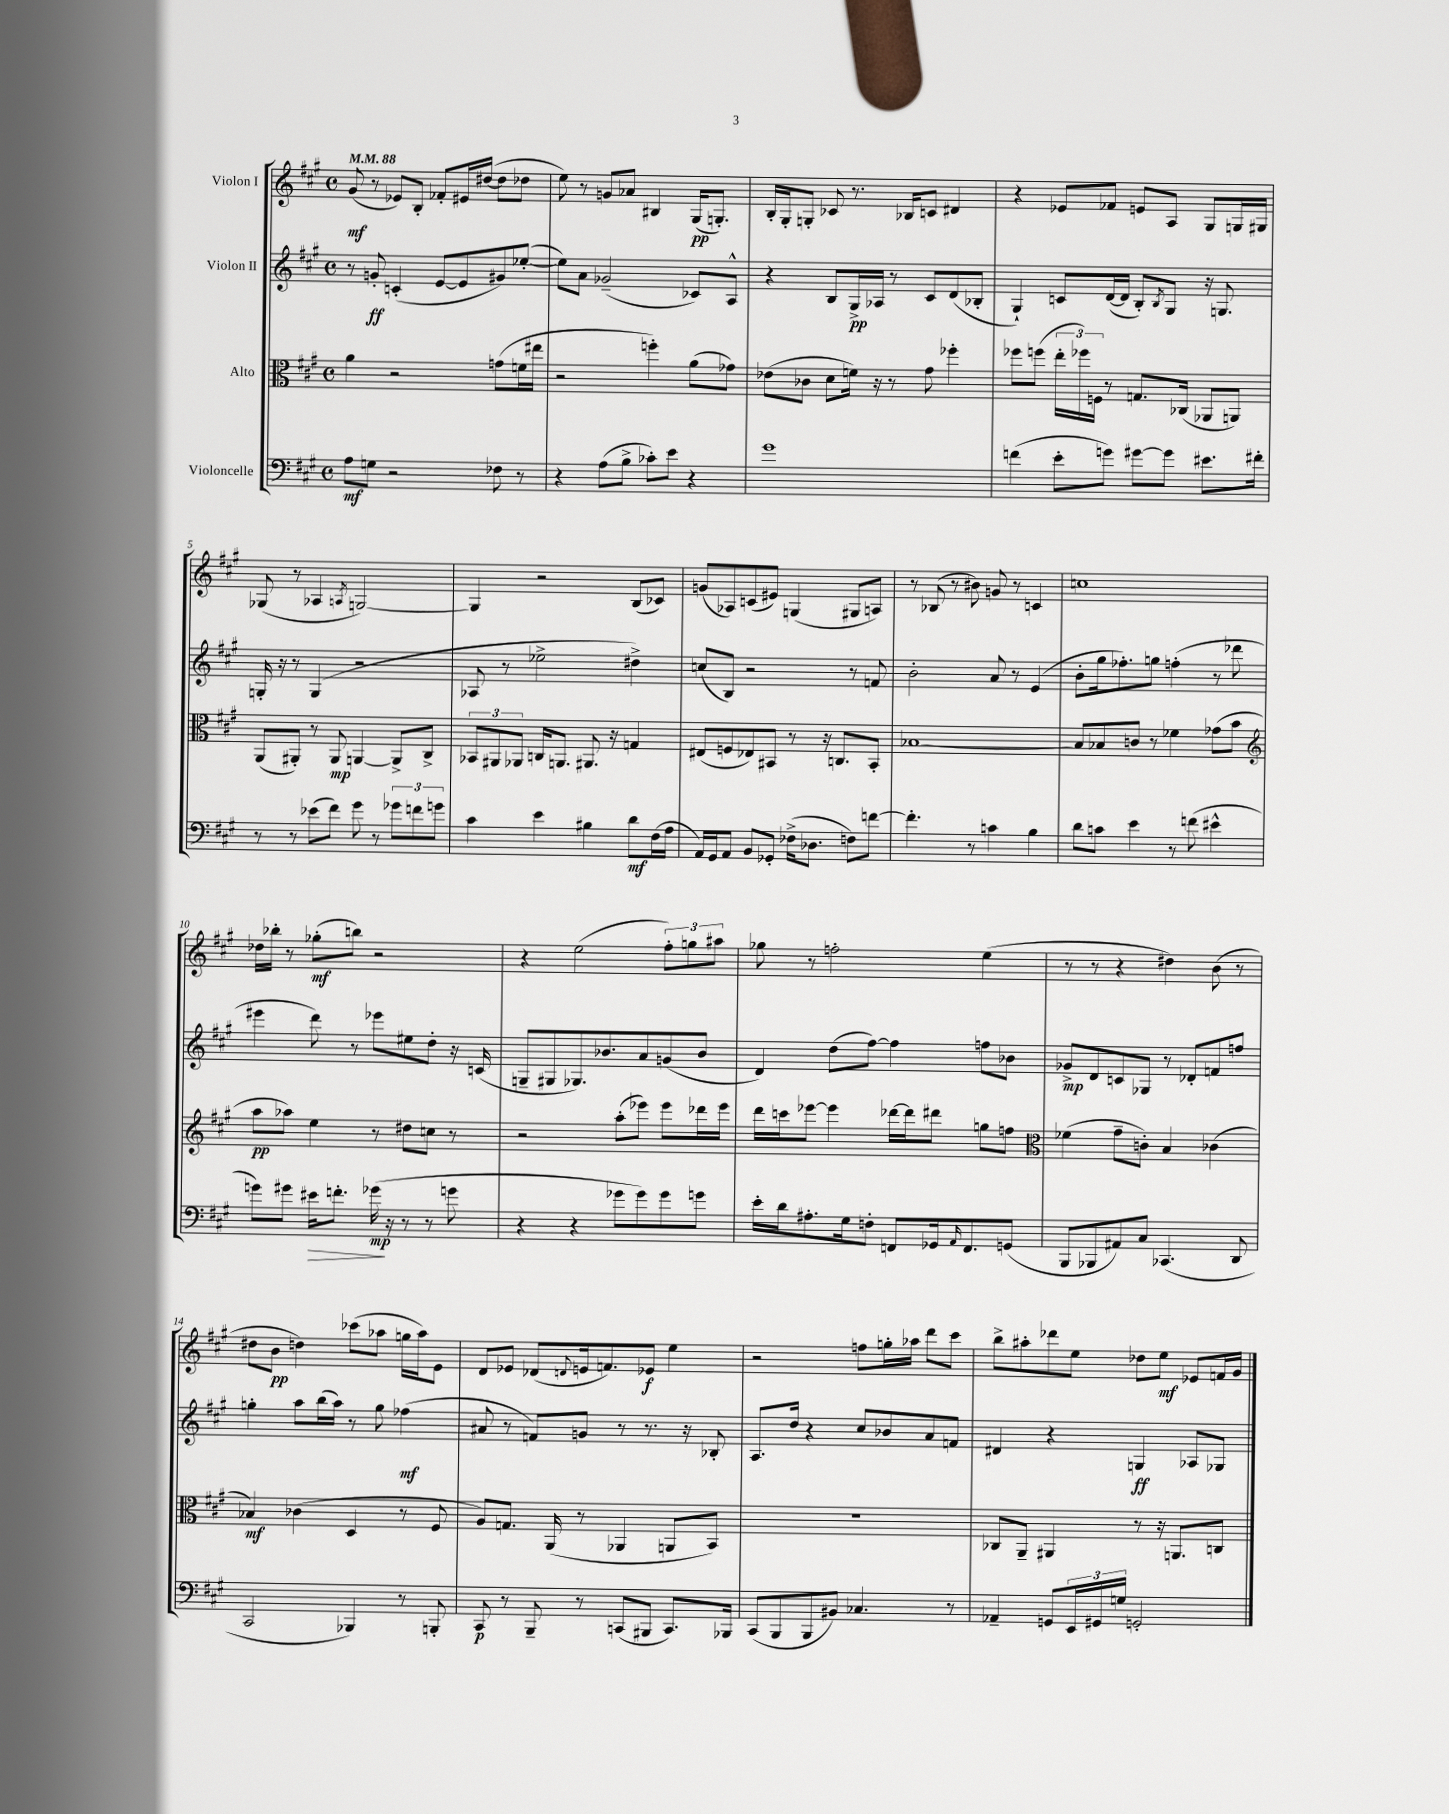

**kern	**kern	**kern	**kern
*staff4	*staff3	*staff2	*staff1
*clefF4	*clefC3	*clefG2	*clefG2
*k[f#c#g#]	*k[f#c#g#]	*k[f#c#g#]	*k[f#c#g#]
*M4/4	*M4/4	*M4/4	*M4/4
*met(c)	*met(c)	*met(c)	*met(c)
*MM88	*MM88	*MM88	*MM88
8A\L	4a\	8r	(8g#/
8G\J	.	8g'/	8r
2r	2r	(4c'/	8e-/L)
.	.	.	8B'/J
.	.	[8e/L	8f-'/L
.	.	8e/]	16e#/L
.	.	.	([16dd#/JJ
8F-\	(8g\L	8g#/)	8dd#\]L
8r	16f\L	([8ee-'/J	8dd-\J
.	16ee#\JJ	.	.
=	=	=	=
4r	2r	8ee-\]L)	8ee\)
.	.	8a\J	8r
(8A\L	.	(2g-~/	8g/L
8B^\J	.	.	8a-/J
8c-'\L)	4ff'\)	.	4B#/
8e\J	.	.	.
4r	(8a\L	8c-/L)	(16G#/LK
.	.	.	8.G'/J)
.	8g-\J)	8A^^/J	.
=	=	=	=
1g#	(8e-\L	4r	16B'/LL
.	.	.	16G#'/J
.	8c-\J	.	8G'/J
.	8d\L	8B/L	8c-/
.	16f\Jk)	16G#^/L	8.r
.	16r	16A-/JJ	.
.	8r	8r	.
.	.	.	16B-/LK
.	8g#\	8c#/L	8c/J
.	4ff-'\	(8d/	4d#/
.	.	8B-'/J	.
=	=	=	=
(4f\	8ff-\L	4G#`/)	4r
.	(8ff\J	.	.
8e'\L	24ee'\LL	8c/L	8e-/L
.	24ff-\)	.	.
.	24F\JJ	.	.
8g\J)	8r	([16d/L	8f-/J
.	.	16d/]JJ	.
[8g#\L	8.G/L	8B'/L)	8e/L
.	.	8qB/	.
8g#\]J	.	8G#/J	8A/J
.	(16C-/Jk	.	.
8.e#\L	8AA-/L	16r	8G#/L
.	.	8.G/	.
.	8AA/J)	.	16G/L
16f#'\Jk	.	.	16G#/JJ
=	=	=	=
8r	(8AA/L	16G'/	(8G-/
.	.	16r	.
8r	8AA#'/J)	8r	8r
(8e-\L	8r	(4G/	4A-/
8f#\J)	8AA#/	.	.
.	.	.	8qA/
8g#\	[4AA/	2r	[2G/)
8r	.	.	.
12g-\L	8AA^/]L	.	.
12f\	.	.	.
.	8C#^/J	.	.
12g\J	.	.	.
=	=	=	=
4c#\	12BB-/L	8A-/	4G/]
.	12AA#/	.	.
.	.	8r	.
.	12AA-/J	.	.
4e\	16C/LK	2ee-^\	2r
.	8.AA/J	.	.
4B#\	8.AA#/	.	.
.	16r	.	.
8d\L	4G/	4dd#^\)	(8B/L
(16F#\L	.	.	8c-/J)
16A\JJ	.	.	.
=	=	=	=
16AA/LL)	(8E#/L	(8cc/L	(8g/L
16GG#/J	.	.	.
8AA/J	8F/	8B/J)	8A-/)
8BB/L	8E-/)	2r	(8c/
8GG-'/J	8BB#/J	.	8e#/J)
(16F-^\LK	8r	.	(4G/
8.D-\J	.	.	.
.	16r	.	.
.	8.C/L	.	.
8F\L)	.	8r	8G#/L
[8f\J	8BB#'/J	8f/	8A/J)
=	=	=	=
4.f'\]	[1B-	2b'\	8r
.	.	.	(8B-/
.	.	.	8r
8r	.	.	8b#\)
4c\	.	8a/	8g/
.	.	8r	8r
4B\	.	(4e/	4c/
=	=	=	=
8d\L	8B-/]L	8b'\L	1cc
8c\J	8B-/	16gg#\k	.
.	.	8.ff-'\)	.
4e\	8c/J	.	.
.	8r	8gg\J	.
8r	4f-\	(4ff'\	.
(8f\	.	.	.
4e#^^\	(8g-\L	8r	.
.	8b\J	8ddd-\	.
=	=	=	=
*	*clefG2	*	*
8g\L)	8aa\L	4eee#\	16dd-\LL
.	.	.	16bb-'\JJ
8g#\J	8aa-\J)	.	8r
16e#\LK	4ee\	8ddd\)	(8gg-'\L
8.f'\J	.	.	.
.	.	8r	8bb\J)
(16g-\	8r	8eee-\L	2r
16r	.	.	.
8r	8dd#\L	8ee#\	.
8r	8cc\J	8dd'\J	.
8g\	8r	16r	.
.	.	(16c/	.
=	=	=	=
4r	2r	8G~/L	4r
.	.	8G#/	.
4r	.	8.G-/)	(2ee\
.	.	8.b-/	.
8g-\L	(8aa'\L	.	.
8g-\)	8eee-\J)	8a/	.
8g-\	8eee-\L	(8g/	12ff#'\L)
.	.	.	12gg\
8g\J	16ddd-\L	8b-/J	.
.	.	.	12aa#\J
.	16eee-\JJ	.	.
=	=	=	=
16e'\LL	16ddd\LL	4d/)	8gg-\
16d\J	16ccc\J	.	.
8.A#'\	[8eee-\J	.	8r
.	4eee-\]	(8dd\L	2ff'\
16G#\k	.	.	.
8F'\J	.	[8ff#\J)	.
8FF/L	[16ddd-\LL	4ff#\]	.
.	16ddd-\]J	.	.
16GG-/k	8ddd#\J	.	.
16qqAA/	.	.	.
8.FF/	.	.	.
.	8gg\L	8ff\L	(4ee\
(8GG/J	8ff\J	8b-\J	.
=	=	=	=
*	*clefC3	*	*
8BBB/L	(4f-\	8g-^/L	8r
8BBB-/	.	8d/	8r
8AA#/)	8g#~\L	8c/	4r
8C#/J	8c'\J)	8G-/J	.
(4.CC-/	4B/	8r	4dd#\)
.	.	8d-'/L	.
.	(4c-\	8f/	(8b\
8DD/	.	8ff/J	8r
=	=	=	=
2CC#/	4B-/)	4gg'\	8dd#\L
.	.	.	8b\J
.	(4c-\	8aa\L	4dd\)
.	.	(16bb\L	.
.	.	16aa\JJ)	.
4BBB-/)	4D/	8r	(8ccc-\L
.	.	8gg\	8aa-\J
8r	8r	(4ff-\	16gg\LL
.	.	.	16aa-\J)
8BBB'/	8F#/	.	8e\J
=	=	=	=
8CC#/	8A/L)	8a#/	8d/L
8r	8.G/J	8r	8e-/J
8BBB~/	.	8f/L)	(8d-/L
.	(16AA/	.	.
.	.	.	8qqd/
8r	8r	8g/J	16e/k
.	.	.	8.f/)
(8CC/L	4AA-/	8r	.
8BBB#/J	.	8.r	8e-/J
8.CC/L)	8AA/L	.	4ee\
.	.	16r	.
.	8BB/J)	8B-'/	.
16BBB-/Jk	.	.	.
=	=	=	=
(8CC#/L	1r	8.A/L	2r
8BBB/	.	.	.
.	.	16dd/Jk	.
8BBB/	.	4r	.
8BB#/J)	.	.	.
4.C-/	.	8cc#/L	8ff\L
.	.	8b-/	16gg'\L
.	.	.	16aa-\JJ
.	.	8a/	8ddd\L
8r	.	8f/J	8ccc#\J
=	=	=	=
4AA-~/	8C-/L	4d#/	8bb^\L
.	8AA~/J	.	8aa#'\
8GG/L	4AA#/	4r	8ddd-\
24EE/L	.	.	8ee\J
24GG#/	.	.	.
24G/JJ	.	.	.
2GG'/	8r	4G/	8dd-\L
.	16r	.	8ee\J
.	8.AA/L	.	.
.	.	8A-/L	8e-/L
.	8C/J	8G-/J	16f/L
.	.	.	16g#/JJ
==	==	==	==
*-	*-	*-	*-
